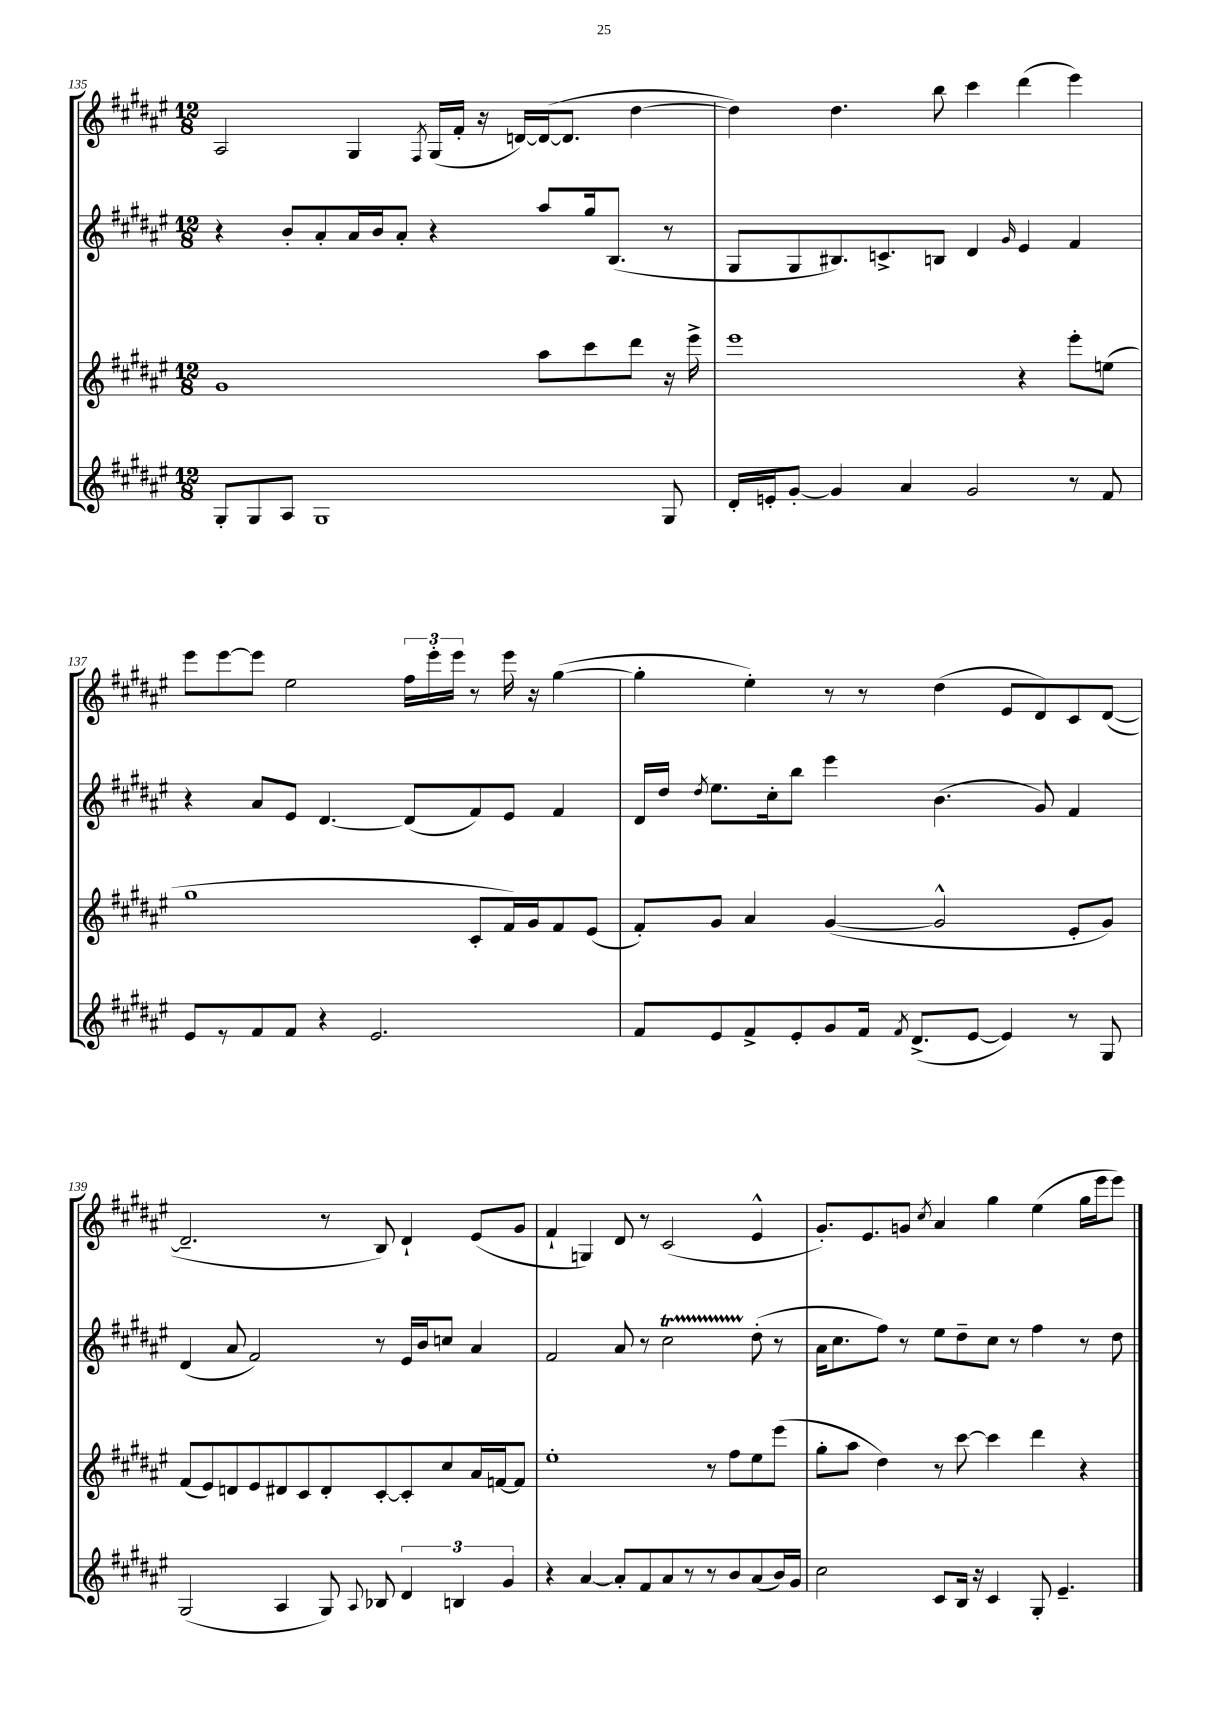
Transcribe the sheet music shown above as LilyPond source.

<<
\new StaffGroup <<
\new Staff = "s0" {
    \clef treble \key fis \major \numericTimeSignature \time 12/8
    \autoBeamOff ais2 gis4 \acciaccatura { fis8 } gis16[( fis'16]-. r16 d'16[~) d'16~( d'8.] dis''4~ |
    dis''4) dis''4. b''8 cis'''4 dis'''4( eis'''4) |
    eis'''8[ eis'''8~ eis'''8] eis''2 \tuplet 3/2 { fis''16[ eis'''16-. eis'''16] } r8 eis'''16 r16 gis''4~( |
    gis''4-. eis''4-.) r8 r8 dis''4( eis'8[ dis'8) cis'8 dis'8]~( |
    dis'2.-- r8 b8) dis'4-! eis'8[( gis'8] |
    fis'4-! g4) dis'8 r8 cis'2( eis'4-^ |
    gis'8.[-.) eis'8. g'8] \acciaccatura { cis''8 } ais'4 gis''4 eis''4( gis''16[ eis'''16 eis'''8]) \bar "|." |
}
\new Staff = "s1" {
    \clef treble \key fis \major \numericTimeSignature \time 12/8
    \autoBeamOff r4 b'8[-. ais'8-. ais'16 b'16 ais'8]-. r4 ais''8[ gis''16 b8.]( r8 |
    gis8[ gis8 bis8.) c'8.-> b8] dis'4 \grace { gis'16 } eis'4 fis'4 |
    r4 ais'8[ eis'8] dis'4.~ dis'8[( fis'8) eis'8] fis'4 |
    dis'16[ dis''16] \acciaccatura { dis''8 } eis''8.[ cis''16-. b''8] eis'''4 b'4.( gis'8) fis'4 |
    dis'4( ais'8 fis'2) r8 eis'16[ b'16 c''8] ais'4 |
    fis'2 ais'8 r8 cis''2\startTrillSpan dis''8-.\stopTrillSpan( r8 |
    ais'16[ cis''8. fis''8]) r8 eis''8[ dis''8-- cis''8] r8 fis''4 r8 dis''8 \bar "|." |
}
\new Staff = "s2" {
    \clef treble \key fis \major \numericTimeSignature \time 12/8
    \autoBeamOff gis'1 ais''8[ cis'''8 dis'''8] r16 eis'''16-> |
    eis'''1 r4 eis'''8[-. e''8]( |
    gis''1 cis'8[-. fis'16) gis'16 fis'8 eis'8]( |
    fis'8[-.) gis'8] ais'4 gis'4~( gis'2-^ eis'8[-. gis'8]) |
    fis'8[( eis'8) d'8 eis'8 dis'8 cis'8 dis'8-. cis'8~-. cis'8-. cis''8 ais'16 f'16~ f'8] |
    eis''1-. r8 fis''8[ eis''8 eis'''8]( |
    gis''8[-. ais''8] dis''4) r8 cis'''8~ cis'''4 dis'''4 r4 \bar "|." |
}
\new Staff = "s3" {
    \clef treble \key fis \major \numericTimeSignature \time 12/8
    \autoBeamOff gis8[-. gis8 ais8] gis1 gis8 |
    dis'16[-. e'16-. gis'8]~-. gis'4 ais'4 gis'2 r8 fis'8 |
    eis'8[ r8 fis'8 fis'8] r4 eis'2. |
    fis'8[ eis'8 fis'8-> eis'8-. gis'8 fis'16] \acciaccatura { fis'8 } dis'8.[->( eis'8]~ eis'4) r8 gis8 |
    gis2( ais4 gis8) \appoggiatura { ais8 } bes8 \tuplet 3/2 { dis'4 b4 gis'4 } |
    r4 ais'4~ ais'8[-. fis'8 ais'8 r8 r8 b'8 ais'8( b'16) gis'16] |
    cis''2 cis'8[ b16] r16 cis'4 gis8-. eis'4.-- \bar "|." |
}
>>
>>
\layout { \context { \Score currentBarNumber = #135 } }
